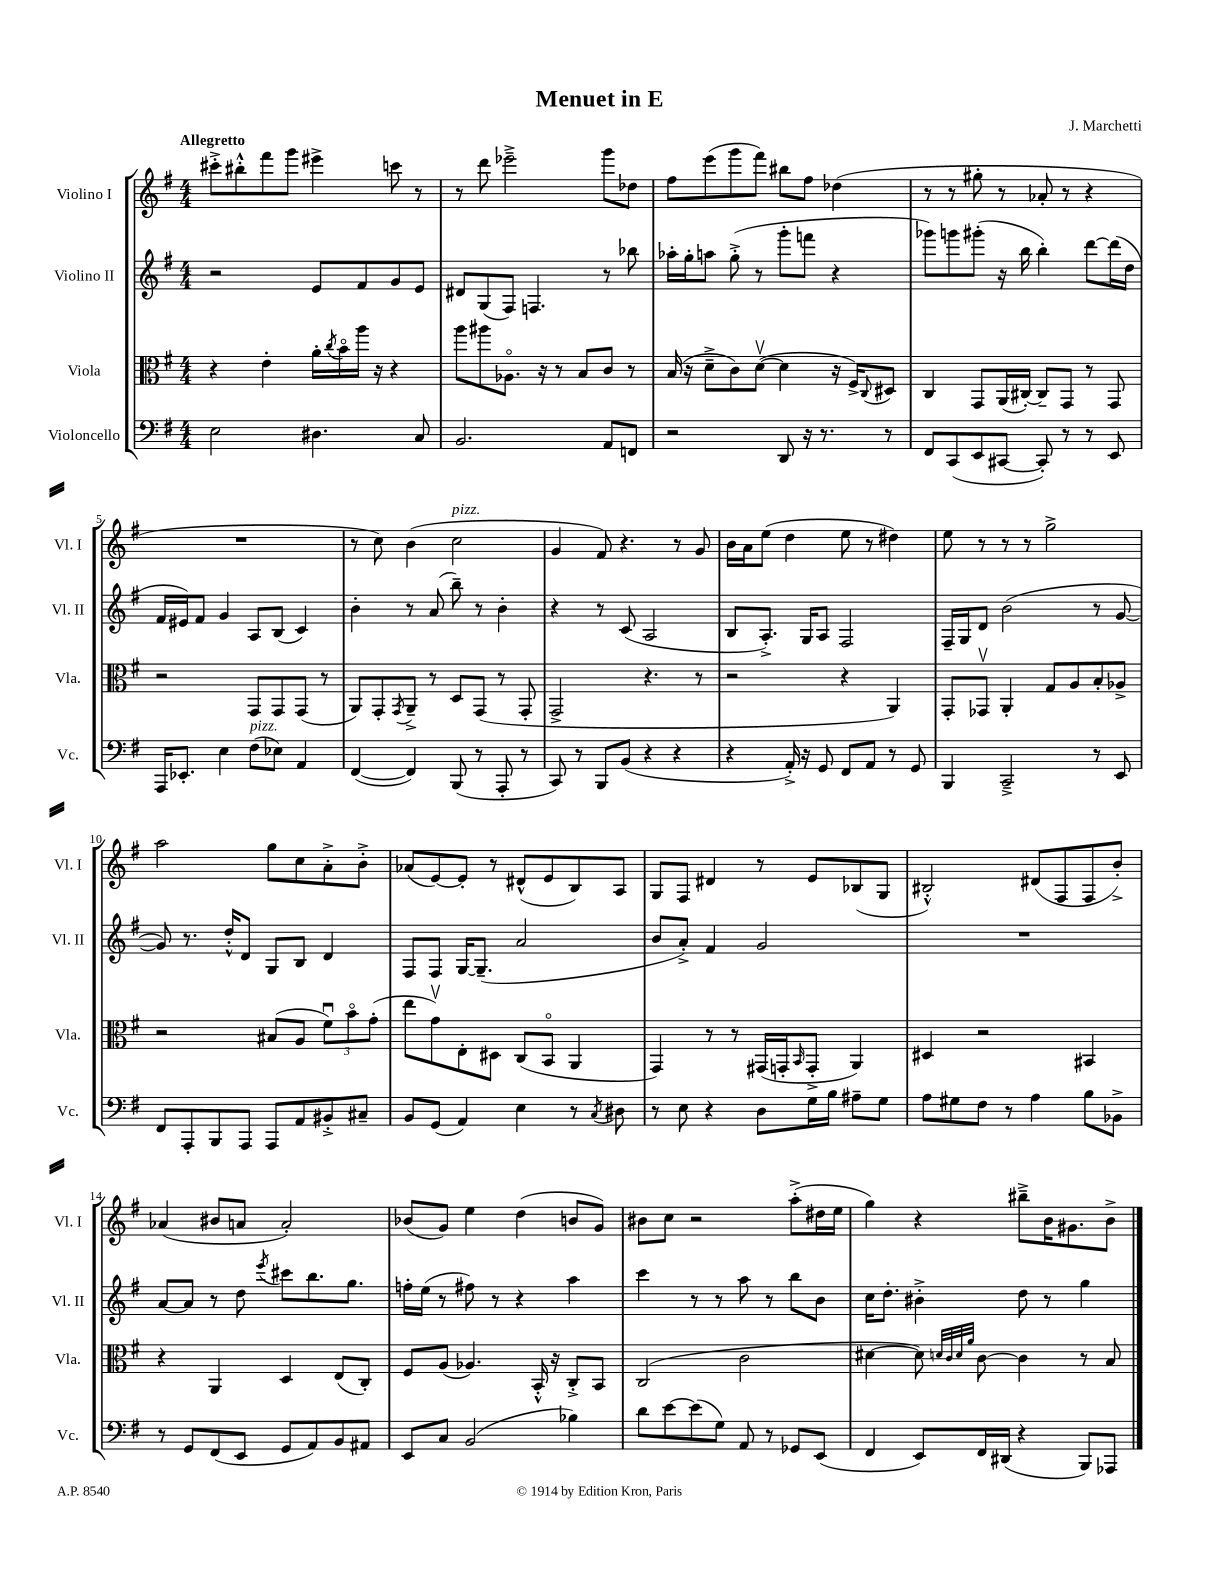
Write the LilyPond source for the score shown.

\header { title = "Menuet in E" composer = "J. Marchetti" }
<<
\new StaffGroup <<
\new Staff = "s0" \with { instrumentName = "Violino I" shortInstrumentName = "Vl. I" } {
    \clef treble \key g \major \numericTimeSignature \time 4/4 \tempo "Allegretto"
    cis'''8-.-> bis''8-.-^ fis'''8 g'''8 eis'''4-> c'''8 r8 |
    r8 d'''8 ees'''2---> g'''8 des''8 |
    fis''8 e'''8( g'''8 fis'''8) bis''8 fis''8 des''4( |
    r8 r8 gis''8-. r8 aes'8-. r8 r4 |
    R1 |
    r8 c''8) b'4( c''2^\markup { \italic "pizz." } |
    g'4 fis'8) r4. r8 g'8 |
    b'16 a'16 e''8( d''4 e''8 r8 dis''4) |
    e''8 r8 r8 r8 g''2-> |
    a''2 g''8 c''8 a'8-.-> b'8-.-> |
    aes'8( e'8~) e'8-. r8 dis'8-^( e'8 b8) a8 |
    g8 fis8 dis'4 r8 e'8 bes8( g8 |
    bis2-.-^) dis'8( fis8 fis8 b'8-.->) |
    aes'4( bis'8 a'8 a'2-.) |
    bes'8( g'8) e''4 d''4( b'8 g'8) |
    bis'8 c''8 r2 a''8-.->( dis''16 e''16 |
    g''4) r4 bis''8---> b'16 gis'8. b'8-> \bar "|." |
}
\new Staff = "s1" \with { instrumentName = "Violino II" shortInstrumentName = "Vl. II" } {
    \clef treble \key g \major \numericTimeSignature \time 4/4
    r2 e'8 fis'8 g'8 e'8 |
    dis'8 g8( fis8) f4. r8 bes''8 |
    aes''16-. g''16-. a''8 g''8-.->( r8 g'''8-. f'''8 r4 |
    ges'''8) g'''8 gis'''8-.( r16 b''16 b''4-.) d'''8~ d'''16( d''16 |
    fis'16 eis'16) fis'8 g'4 a8 b8( c'4) |
    b'4-. r8 a'8( b''8--) r8 b'4-. |
    r4 r8 c'8( a2 |
    b8 a8.-.->) g16 a8 fis2 |
    fis16-- g16 d'8 b'2( r8 g'8~ |
    g'8) r8. d''16-.-^ d'8 g8 b8 d'4 |
    fis8 fis8 g16~ g8.--( a'2 |
    b'8 a'8-.->) fis'4 g'2 |
    R1 |
    a'8~ a'8 r8 d''8 \acciaccatura { e'''8 } cis'''8 b''8. g''8. |
    f''16-. e''16( r8 fis''8) r8 r4 a''4 |
    c'''4 r8 r8 a''8 r8 b''8 b'8 |
    c''16 d''8.-. bis'4-.-> d''8 r8 g''4 \bar "|." |
}
\new Staff = "s2" \with { instrumentName = "Viola" shortInstrumentName = "Vla." } {
    \clef alto \key g \major \numericTimeSignature \time 4/4
    r4 e'4-. a'16-. \acciaccatura { c''8 } b'16\flageolet a''16 r16 r4 |
    a''8 ais''8 aes8.\flageolet r16 r8 b8 c'8 r8 |
    b16( r16 d'8---> c'8) d'8~\upbow( d'4 r16 fis16->) \appoggiatura { c8 } dis8 |
    c4 g,8 a,16( cis16~-.) cis8-- g,8 r8 g,8 |
    r2 g,8 g,8 g,8( r8 |
    a,8) g,8-. \acciaccatura { g,8 } a,8---> r8 d8 g,8( r8 g,8-. |
    g,2-> r4. r8 |
    r2 r4 a,4) |
    g,8-. ges,8\upbow a,4-. g8 a8 b8-. aes8-> |
    r2 bis8( a8 \tuplet 3/2 { fis'8\downbow) b'8\flageolet g'8-.( } |
    e''8 g'8\upbow) e8-. dis8 c8( b,8\flageolet a,4 |
    g,4) r8 r8 gis,16( g,16-. \grace { b,16 } g,8-.-> a,4) |
    dis4 r2 bis,4 |
    r4 a,4 d4 e8( c8-.) |
    fis8 a8( aes4.) b,16-.-^ r16 c8-.-> b,8 |
    c2( c'2 |
    dis'4~ dis'8) \grace { d'32 c'32 d'32 a'32 } c'8~ c'4 r8 b8 \bar "|." |
}
\new Staff = "s3" \with { instrumentName = "Violoncello" shortInstrumentName = "Vc." } {
    \clef bass \key g \major \numericTimeSignature \time 4/4
    e2 dis4. c8 |
    b,2. a,8 f,8 |
    r2 d,8 r16 r8. r8 |
    fis,8 c,8( e,8 cis,8~ cis,8-.) r8 r8 e,8 |
    a,,16 ees,8.-. e4 fis8^\markup { \italic "pizz." }( ees8) a,4 |
    fis,4~( fis,4) b,,8( r8 a,,8-. r8 |
    c,8) r8 b,,8 b,8( r4 r4 |
    r4 a,16-.->) r16 g,8 fis,8 a,8 r8 g,8 |
    b,,4 c,2---> r8 e,8 |
    fis,8 a,,8-. b,,8 a,,8 a,,8 a,8 bis,8-.-> cis8-- |
    b,8 g,8( a,4) e4 r8 \acciaccatura { c8 } dis8 |
    r8 e8 r4 d8 g16 b16 ais8-- g8 |
    a8 gis8 fis8 r8 a4 b8 bes,8-> |
    r8 g,8 fis,8( e,8 g,8 a,8) b,8 ais,8 |
    e,8 c8 b,2( bes4) |
    d'8 e'8~ e'8( g8) a,8 r8 ges,8 e,8( |
    fis,4 e,8) fis,16 dis,16( r4 b,,8) aes,,8 \bar "|." |
}
>>
>>
